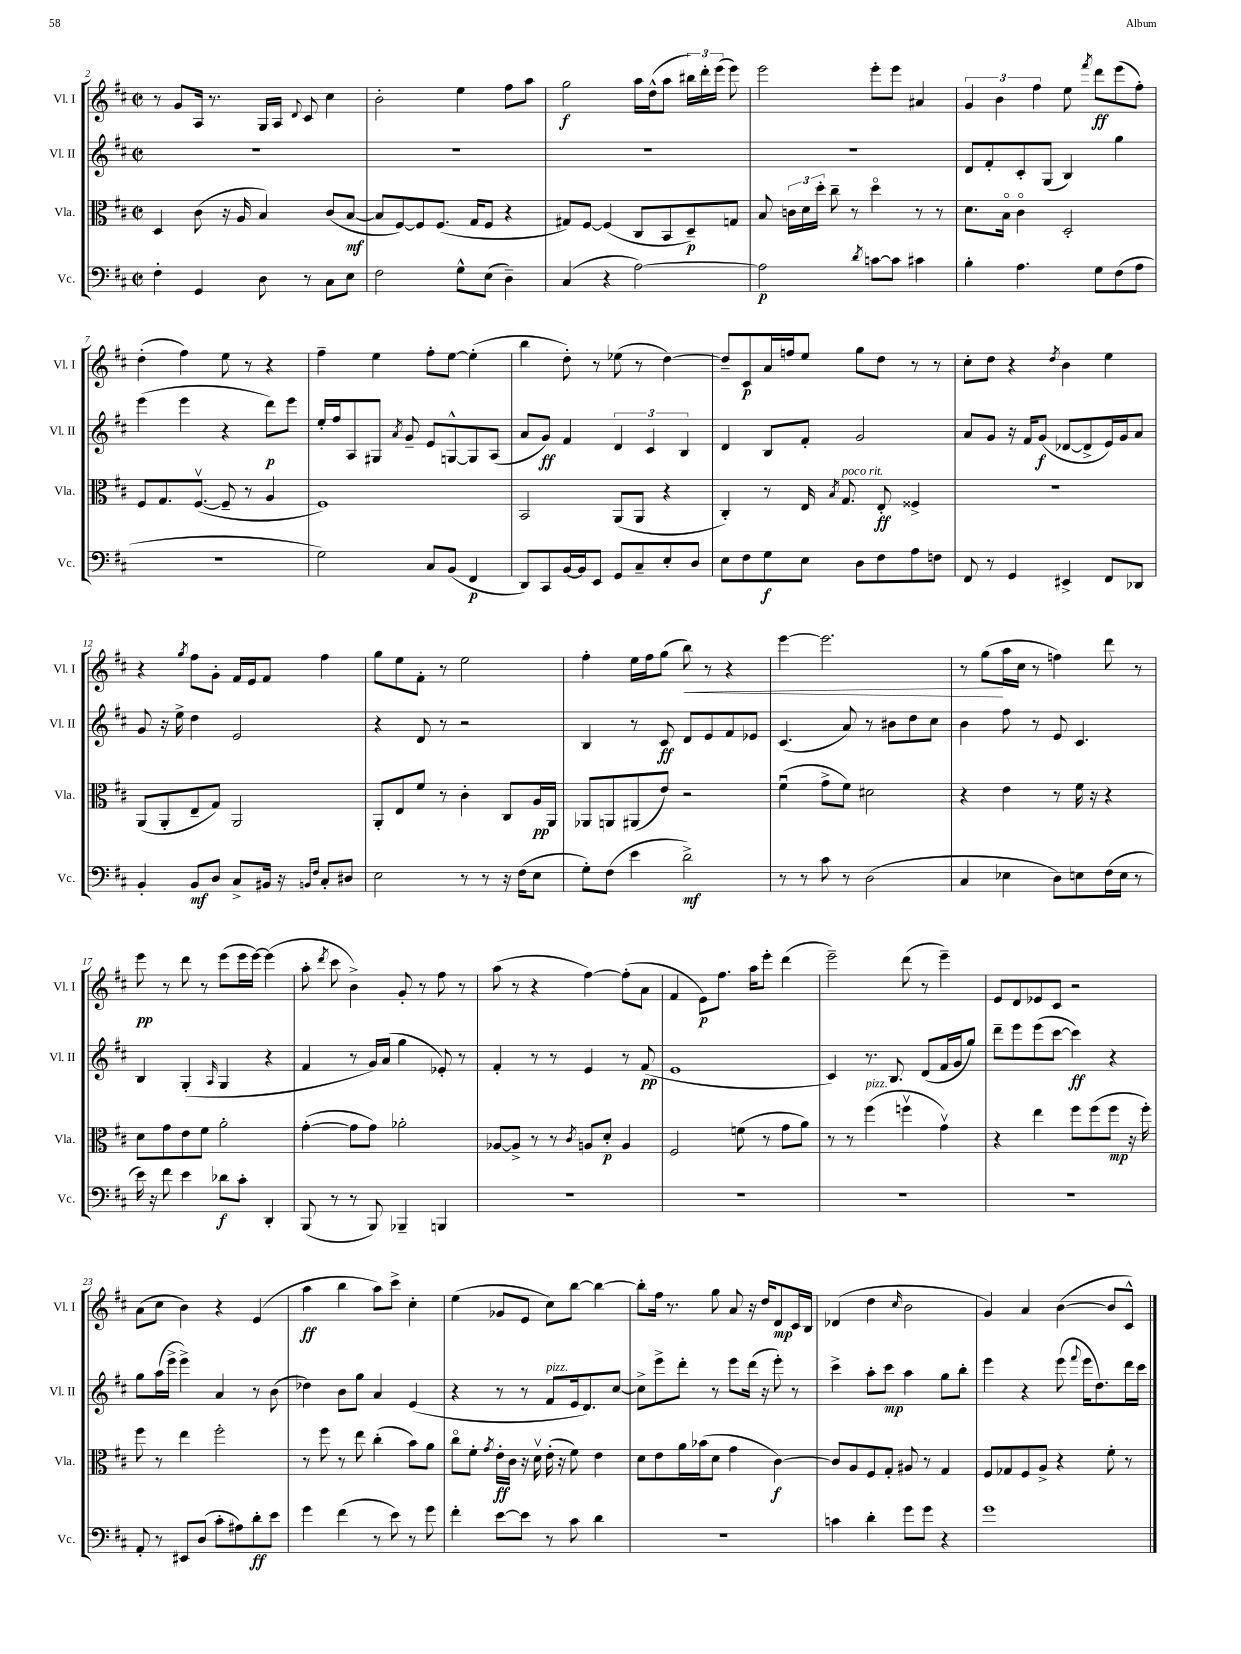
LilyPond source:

<<
\new StaffGroup <<
\new Staff = "s0" \with { instrumentName = "Vl. I" shortInstrumentName = "Vl. I" } {
    \clef treble \key d \major \defaultTimeSignature \time 2/2
    \autoBeamOff r8 g'8[ a16] r8. g16[ a16] \appoggiatura { d'8 } cis'8 cis''4 |
    b'2-. e''4 fis''8[ a''8] |
    g''2\f a''16[ d''16-^( a''8] \tuplet 3/2 { bis''16[) d'''16-. e'''16]( } e'''8) |
    e'''2 e'''8[-. e'''8] ais'4 |
    \tuplet 3/2 { g'4 b'4 fis''4 } e''8 \acciaccatura { fis'''8 } d'''8[\ff e'''8( fis''8]-.) |
    d''4-.( fis''4) e''8 r8 r4 |
    fis''4-- e''4 fis''8[-. e''8]~ e''4-.( |
    b''4 d''8-.) r8 ees''8( r8 d''4~) |
    d''8[-- cis'8\p a'16 f''16 e''8] g''8[ d''8] r8 r8 |
    cis''8[-. d''8] r4 \acciaccatura { d''8 } b'4 e''4 |
    r4 \acciaccatura { g''8 } fis''8[ g'8]-. fis'16[ e'16 fis'8] fis''4 |
    g''8[ e''8 fis'8]-. r8 e''2 |
    fis''4-. e''16[ fis''16 g''8]( b''8\<) r8 r4 |
    e'''4~ e'''2. |
    r8 g''8[\!( a''16 cis''16] r8 f''4) d'''8 r8 |
    e'''8\pp r8 d'''8 r8 e'''8[( e'''16 e'''16]~) e'''4( |
    a''8-. \acciaccatura { d'''8 } cis'''8 b'4->) g'8-. r8 fis''8 r8 |
    a''8( r8 r4 fis''4~) fis''8[-.( a'8] |
    fis'4 e'8[\p) fis''8.] a''16[ e'''8]-. d'''4( |
    e'''2--) d'''8( r8 e'''4--) |
    e'8[ d'8 ees'8 cis'8] r2 |
    a'8[( cis''8] b'4) r4 e'4( |
    a''4\ff b''4 a''8[) cis'''8]-> cis''4-. |
    e''4( ges'8[ e'8] cis''8[) b''8]~ b''4~ |
    b''8[-. fis''16] r8. g''8 a'8 r16 d''16[ d'8\mp cis'16 b16] |
    des'4( d''4 \grace { cis''16 } b'2 |
    g'4) a'4 b'4~( b'8[ cis'8]-^) \bar "|." |
}
\new Staff = "s1" \with { instrumentName = "Vl. II" shortInstrumentName = "Vl. II" } {
    \clef treble \key d \major \defaultTimeSignature \time 2/2
    \autoBeamOff R1 |
    R1 |
    R1 |
    R1 |
    d'8[ fis'8-. cis'8-. g8]( b4) g''4 |
    e'''4( e'''4 r4 d'''8[\p) e'''8] |
    e''16[-. fis''16 a8 gis8] \acciaccatura { a'8 } g'8-- e'8[ g8~-^ g8 a8]( |
    a'8[ g'8]\ff) fis'4 \tuplet 3/2 { d'4 cis'4 b4 } |
    d'4 b8[ fis'8]-. g'2 |
    a'8[ g'8] r16 fis'16[ g'8]\f( des'8[~ des'8-> e'16) g'16 a'8] |
    g'8 r16 e''16-> d''4 e'2 |
    r4 d'8 r8 r2 |
    b4 r8 cis'8\ff d'8[ e'8 fis'8 ees'8] |
    cis'4.( a'8) r8 bis'8[ d''8 cis''8] |
    b'4 fis''8 r8 e'8 cis'4. |
    b4 g4-.( \grace { a16 } g4 r4 |
    fis'4 r8 g'16[) a'16]( g''4 ees'8-.) r8 |
    fis'4-. r8 r8 e'4 r8 fis'8\pp( |
    e'1 |
    cis'4) r8. b8. d'8[( fis'16 g'16 g''8]) |
    d'''8[-- e'''8 e'''8( cis'''8]~ cis'''4\ff) r4 |
    g''8[ a''16( e'''16]-> e'''4->) a'4 r8 b'8( |
    des''4) b'8[ g''8] a'4 e'4( |
    r4 r8 r8 fis'8[^\markup { \italic "pizz." } e'16 d'8.) cis''8]~ |
    cis''8[-> e'''8-> d'''8]-. r8 e'''8[ d'''16]( r16 e'''8-.) r8 |
    cis'''4-> a''8[-. cis'''8]\mp a''4 g''8[ b''8]-. |
    e'''4 r4 e'''8( \appoggiatura { fis'''8 } e'''16[ d''8.) d'''16 cis'''16] \bar "|." |
}
\new Staff = "s2" \with { instrumentName = "Vla." shortInstrumentName = "Vla." } {
    \clef alto \key d \major \defaultTimeSignature \time 2/2
    \autoBeamOff d4 cis'8( r16 a16 b4) cis'8[( b8]~\mf |
    b8[ fis8~) fis8 fis8.]( g16[ fis8] r4 |
    gis8[) fis8]~ fis4( cis8[ b,8 d8--\p) g8] |
    b8 \tuplet 3/2 { c'16[ d'16 d''16]-. } cis''8-- r8 d''4\flageolet r8 r8 |
    d'8.[ b16]\flageolet cis'4\flageolet d2-. |
    fis8[ g8. fis8.]~\upbow( fis8-- r8 a4 |
    fis1) |
    b,2 a,8[( a,8] r4 |
    cis4-.) r8 e16 \acciaccatura { b8 } g8.^\markup { \italic "poco rit." } e8-.\ff fisis4-> |
    R1 |
    a,8[( a,8-. e8-- g8]) a,2 |
    a,8[-. e8 fis'8] r8 cis'4-. cis8[ a16\pp a,16] |
    aes,8[ a,8 ais,8( e'8]) r2 |
    fis'4\downbow( g'8[-> fis'8]) dis'2 |
    r4 e'4 r8 fis'16 r16 r4 |
    d'8[ g'8 e'8 fis'8] a'2-. |
    g'4~-.( g'8[ g'8]) aes'2-. |
    aes8[~ aes8]-> r8 r8 \acciaccatura { cis'8 } a8[ d'8]-.\p a4 |
    fis2 f'8( r8 g'8[ a'8]) |
    r8 r8 fis''4^\markup { \italic "pizz." }( f''4\upbow g'4\upbow) |
    r4 e''4 fis''8[ fis''8( fis''8]\mp r16 fis''16-.) |
    fis''8 r8 e''4 fis''2-. |
    r8 fis''8 r8 e''8 cis''4-.( b'8[) a'8] |
    cis''8[\flageolet fis'8]-. \acciaccatura { g'8 } e'16[-.\ff cis'16] r16 d'16\upbow e'16-.( r16 fis'8) e'4 |
    d'8[ e'8 a'16 bes'16( d'8] g'4 cis'4~\f) |
    cis'8[ a8 fis8 g8]-. ais8 r8 g4 |
    fis8[ ges8 fis8 a8]-> r4 fis'8-. r8 \bar "|." |
}
\new Staff = "s3" \with { instrumentName = "Vc." shortInstrumentName = "Vc." } {
    \clef bass \key d \major \defaultTimeSignature \time 2/2
    \autoBeamOff fis4-. g,4 d8 r8 cis8[ e8] |
    fis2 g8[-^ e8]( d4--) |
    cis4( r4 a2~) |
    a2\p \acciaccatura { d'8 } c'8[~ c'8] cis'4 |
    b4-. a4. g8[ fis8( a8] |
    R1 |
    g2) cis8[ b,8]( fis,4\p |
    d,8[) cis,8 b,16~ b,16 e,8] g,8[ cis8-- e8-. d8] |
    e8[ fis8 g8\f e8] d8[ fis8 a8 f8] |
    fis,8 r8 g,4 eis,4-> fis,8[ des,8] |
    b,4-. b,8[\mf d8] cis8[-> bis,16] r16 \grace { b,16[ fis16] } cis8[-. dis8] |
    e2 r8 r8 r16 fis16[( e8] |
    g8[-.) fis8]( e'4 d'2->\mf) |
    r8 r8 cis'8 r8 d2( |
    cis4 ees4 d8[) e8 fis16( e16] r8 |
    e'16) r16 fis'8 e'4 des'8[\f cis'8]-. d,4-. |
    b,,8( r8 r8 b,,8) bes,,4-- b,,4 |
    R1 |
    R1 |
    R1 |
    R1 |
    a,8-. r8 eis,8[ d8]( cis'8[-. ais8) d'8-.\ff e'8] |
    g'4 fis'4( r8 e'8) r8 g'8 |
    fis'4-. e'8[~ e'8] r8 cis'8 d'4 |
    r1 |
    c'4 d'4-. g'8[ g'8] r4 |
    g'1 \bar "|." |
}
>>
>>
\layout { \context { \Score currentBarNumber = #2 } }
